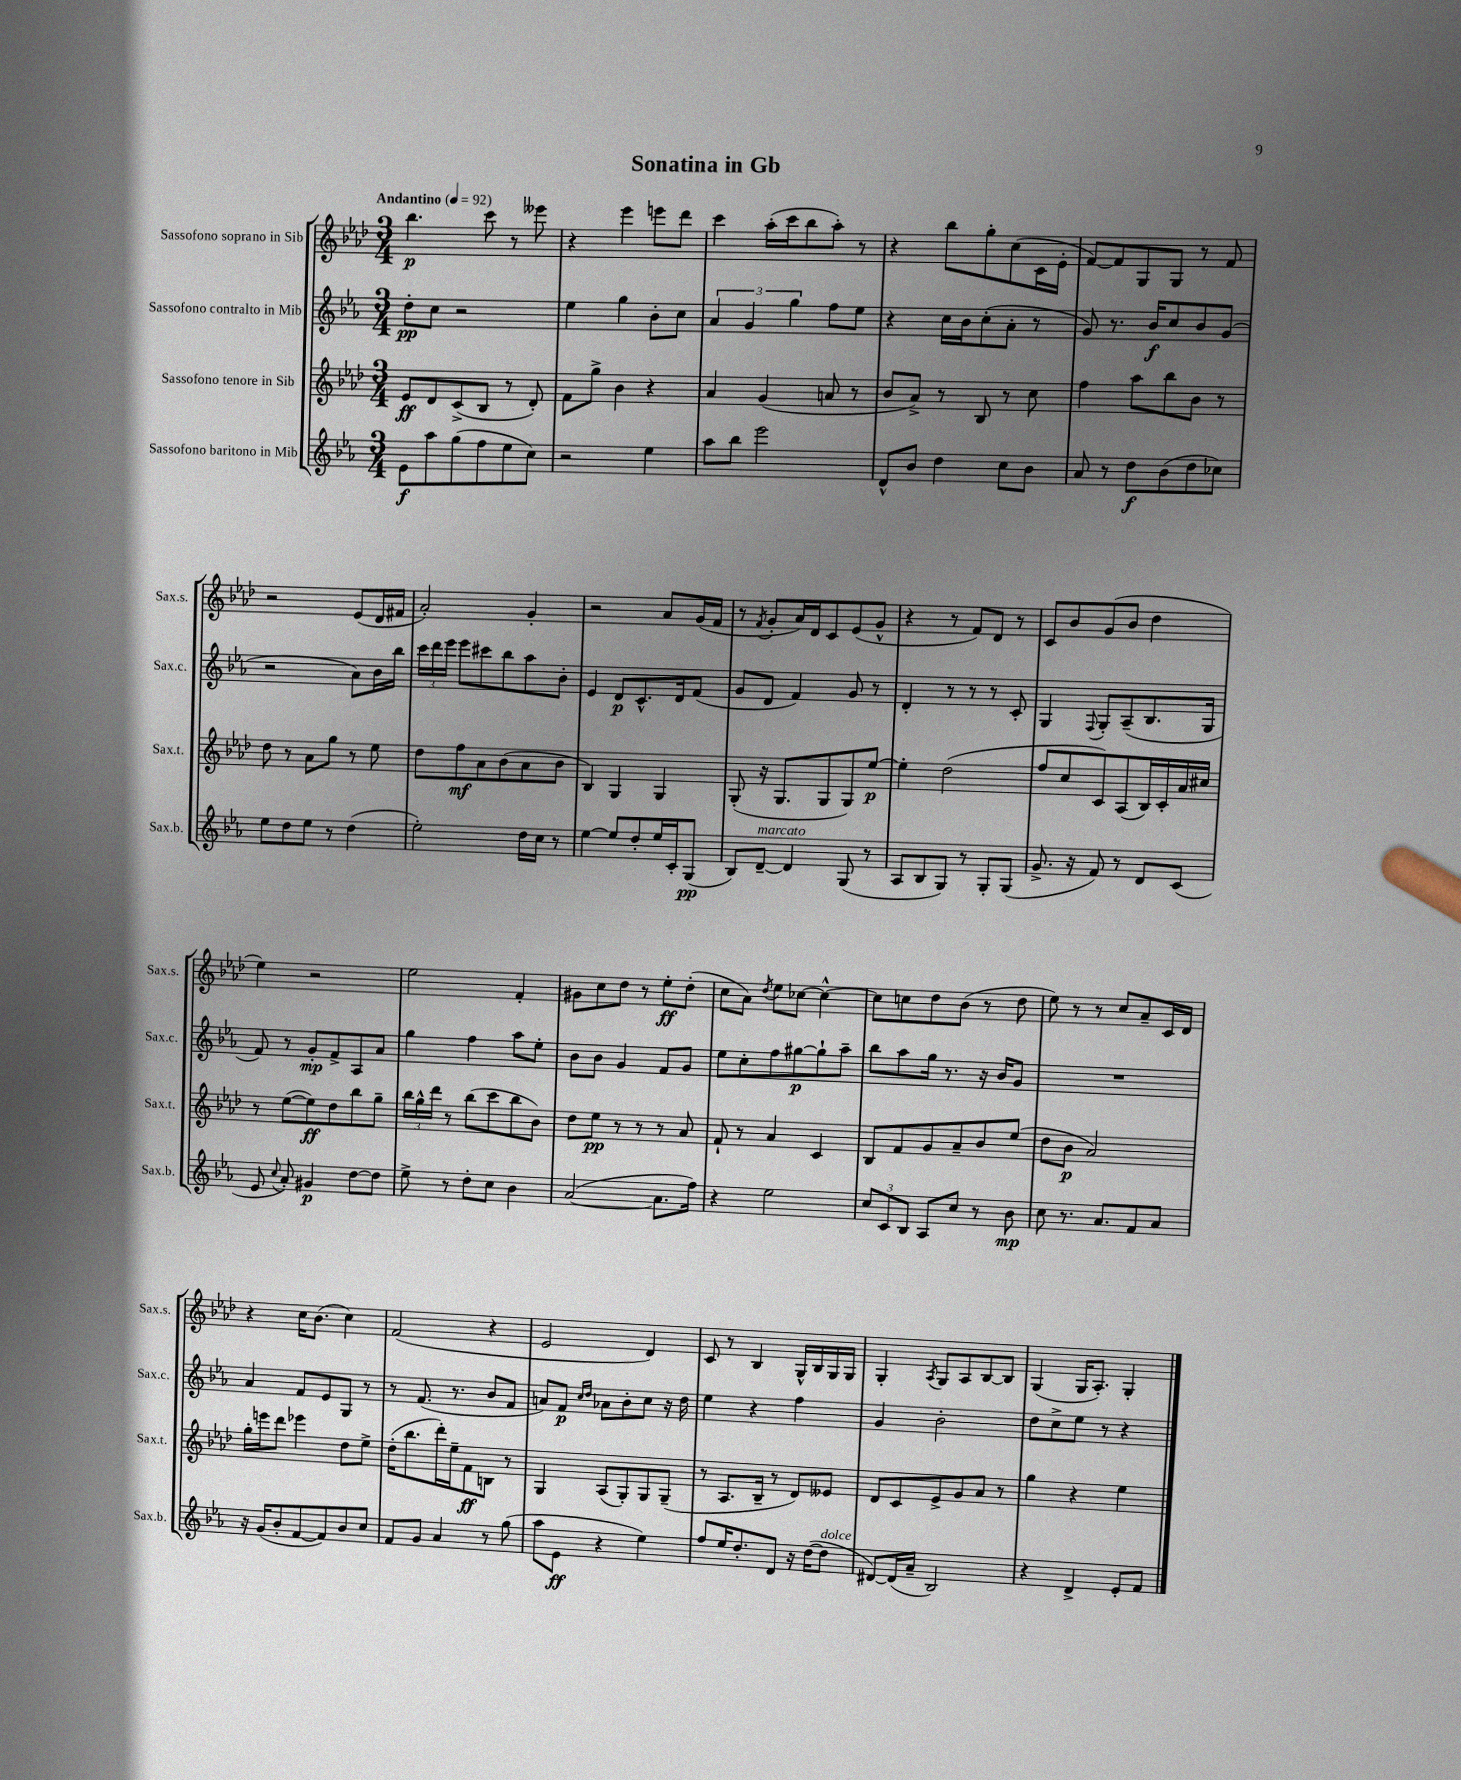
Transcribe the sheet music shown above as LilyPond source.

\header { title = "Sonatina in Gb" }
<<
\new StaffGroup <<
\new Staff = "s0" \with { instrumentName = "Sassofono soprano in Sib" shortInstrumentName = "Sax.s." } {
    \clef treble \key aes \major \numericTimeSignature \time 3/4 \tempo "Andantino" 4 = 92
    \autoBeamOff bes''4.\p c'''8 r8 eeses'''8 |
    r4 ees'''4 e'''8[ des'''8] |
    c'''4 aes''16[-.( c'''16 bes''8 aes''8]-.) r8 |
    r4 bes''8[ g''8-. c''8( c'16 ees'16]-. |
    f'8[~) f'8 g8 g8] r8 f'8 |
    r2 ees'8[( des'16 fis'16] |
    aes'2-.) g'4-. |
    r2 aes'8[ g'16( f'16] |
    r8 \acciaccatura { f'8 } g'8[-. aes'16) des'16 c'8 ees'8( g'8]-^ |
    r4 r8 f'8[) des'8] r8 |
    c'8[ bes'8 g'8( bes'8] des''4 |
    ees''4) r2 |
    ees''2 f'4-. |
    gis'8[ c''8 des''8] r8 ees''8[-.\ff des''8]-.( |
    c''8[ aes'8]) \acciaccatura { des''8 } ees''8[ ces''8]~ ces''4~-^ |
    ces''8[ c''8 des''8 bes'8]( r8 des''8 |
    ees''8) r8 r8 c''8[ aes'8-- c'16 des'16] |
    r4 c''16[ bes'8.]( c''4) |
    f'2( r4 |
    ees'2 des'4) |
    c'8 r8 bes4 g16[-^ bes16 g16 g16] |
    g4-. \acciaccatura { aes8 } g8[ aes8 bes8~ bes8] |
    g4( g16[ aes8.]-.) g4-. \bar "|." |
}
\new Staff = "s1" \with { instrumentName = "Sassofono contralto in Mib" shortInstrumentName = "Sax.c." } {
    \clef treble \key ees \major \numericTimeSignature \time 3/4
    \autoBeamOff d''8[-.\pp c''8] r2 |
    ees''4 g''4 bes'8[-. c''8] |
    \tuplet 3/2 { aes'4 g'4 g''4 } f''8[ ees''8] |
    r4 c''16[ bes'16 c''8-.( aes'8]-. r8 |
    g'8) r8. bes'16[\f c''8 bes'8 g'8]( |
    r2 aes'8[) bes'16 bes''16] |
    \tuplet 3/2 { c'''16[ d'''16 ees'''16] } ees'''8[ cis'''8 bes''8 aes''8 bes'8]-. |
    ees'4 d'8[\p c'8.-^ d'16 f'8]( |
    g'8[ d'8] f'4) g'8 r8 |
    d'4-. r8 r8 r8 c'8-. |
    g4 \appoggiatura { f8 } g8[-. aes8--( bes8. g16] |
    f'8) r8 g'8[-.\mp f'8-> aes8 aes'8] |
    g''4 f''4 aes''8[ ees''8]-. |
    bes'8[ bes'8] g'4 f'8[ g'8] |
    ees''8[ c''8-. f''8 gis''8~\p gis''8-! aes''8]-- |
    bes''8[ aes''8 g''16] r8. r16 bes'16[ g'8] |
    R2. |
    aes'4 f'8[ ees'8 g8] r8 |
    r8 f'8.( r8. bes'8[ f'8] |
    a'8[) f'8]\p \grace { c''16[ d''16] } aes'8[ bes'8-. c''8] r16 d''16 |
    ees''4 r4 f''4 |
    g'4 bes'2-. |
    d''8[ c''8-> ees''8] r8 r4 \bar "|." |
}
\new Staff = "s2" \with { instrumentName = "Sassofono tenore in Sib" shortInstrumentName = "Sax.t." } {
    \clef treble \key aes \major \numericTimeSignature \time 3/4
    \autoBeamOff ees'8[\ff des'8 c'8->( bes8] r8 des'8-.) |
    f'8[ g''8]-> bes'4 r4 |
    aes'4 g'4( a'8 r8 |
    bes'8[ aes'8]->) r8 bes8 r8 c''8 |
    f''4 aes''8[ bes''8 bes'8] r8 |
    des''8 r8 aes'8[ g''8] r8 ees''8 |
    des''8[ f''8\mf aes'8 bes'8( aes'8 bes'8] |
    bes4) g4 g4 |
    g8-.( r16 g8.[ g8 g8) ees''8]~\p |
    ees''4-. des''2( |
    f''8[ c''8 c'8) aes8( bes16) c'16-. aes'16 cis''16] |
    r8 ees''8[~( ees''8\ff) des''8 bes''8 g''8]-- |
    \tuplet 3/2 { bes''16[ g''16-^ des'''16] } r8 bes''8[( c'''8 bes''8 bes'8]) |
    des''8[ ees''8]\pp r8 r8 r8 aes'8 |
    f'8-! r8 aes'4 c'4 |
    bes8[ f'8 g'8 aes'8-- bes'8 ees''8]( |
    des''8[ bes'8]\p aes'2) |
    g''16[-. e'''16 des'''8] ees'''4 des''8[ ees''8]-> |
    des''16[-.( bes''8. des'''16-.) ees''16-- f'8\ff b8] r8 |
    g4 aes8[( g8-.) g8 g8]--( |
    r8 aes8.[ bes16]-- r8 des'8[) eeses'8] |
    des'8[ c'8 ees'8-> g'8 aes'8] r8 |
    g''4 r4 ees''4 \bar "|." |
}
\new Staff = "s3" \with { instrumentName = "Sassofono baritono in Mib" shortInstrumentName = "Sax.b." } {
    \clef treble \key ees \major \numericTimeSignature \time 3/4
    \autoBeamOff ees'8[\f aes''8 g''8( f''8 ees''8 c''8]) |
    r2 ees''4 |
    aes''8[ bes''8] ees'''2 |
    d'8[-^ bes'8] d''4 c''8[ bes'8] |
    aes'8 r8 d''8[\f bes'8( d''8 ces''8]) |
    ees''8[ d''8 ees''8] r8 d''4( |
    ees''2-.) d''16[ c''16] r8 |
    ees''4~ ees''8[ d''8-. ees''16 c'16-. g8]\pp( |
    bes8[) d'8]~--^\markup { \italic "marcato" } d'4 g8( r8 |
    aes8[ bes8 g8]) r8 g8[-. g8]( |
    g'8.-> r16 f'8) r8 d'8[ c'8]( |
    ees'8 \appoggiatura { c''8 } aes'8-.) gis'4\p d''8[~ d''8] |
    ees''8-> r8 d''8[-. c''8] bes'4 |
    aes'2~( aes'8.[ f''16]) |
    r4 ees''2 |
    \tuplet 3/2 { c''8[ c'8 bes8] } aes8[ c''8] r8 bes'8\mp |
    c''8 r8. aes'8.[ f'8 aes'8] |
    r16 g'16[( bes'8-. f'8~ f'8) bes'8 c''8] |
    f'8[ g'8] aes'4 r8 g''8( |
    aes''8[ ees'8]\ff r4 ees''4) |
    f''8[ ees''16 d''8.-. d'8] r16 d''16[~( d''8]^\markup { \italic "dolce" } |
    dis'8[~) dis'16( aes'16]-- bes2) |
    r4 d'4-> ees'8[-. f'8] \bar "|." |
}
>>
>>
\layout { \context { \Score \remove "Bar_number_engraver" } }
